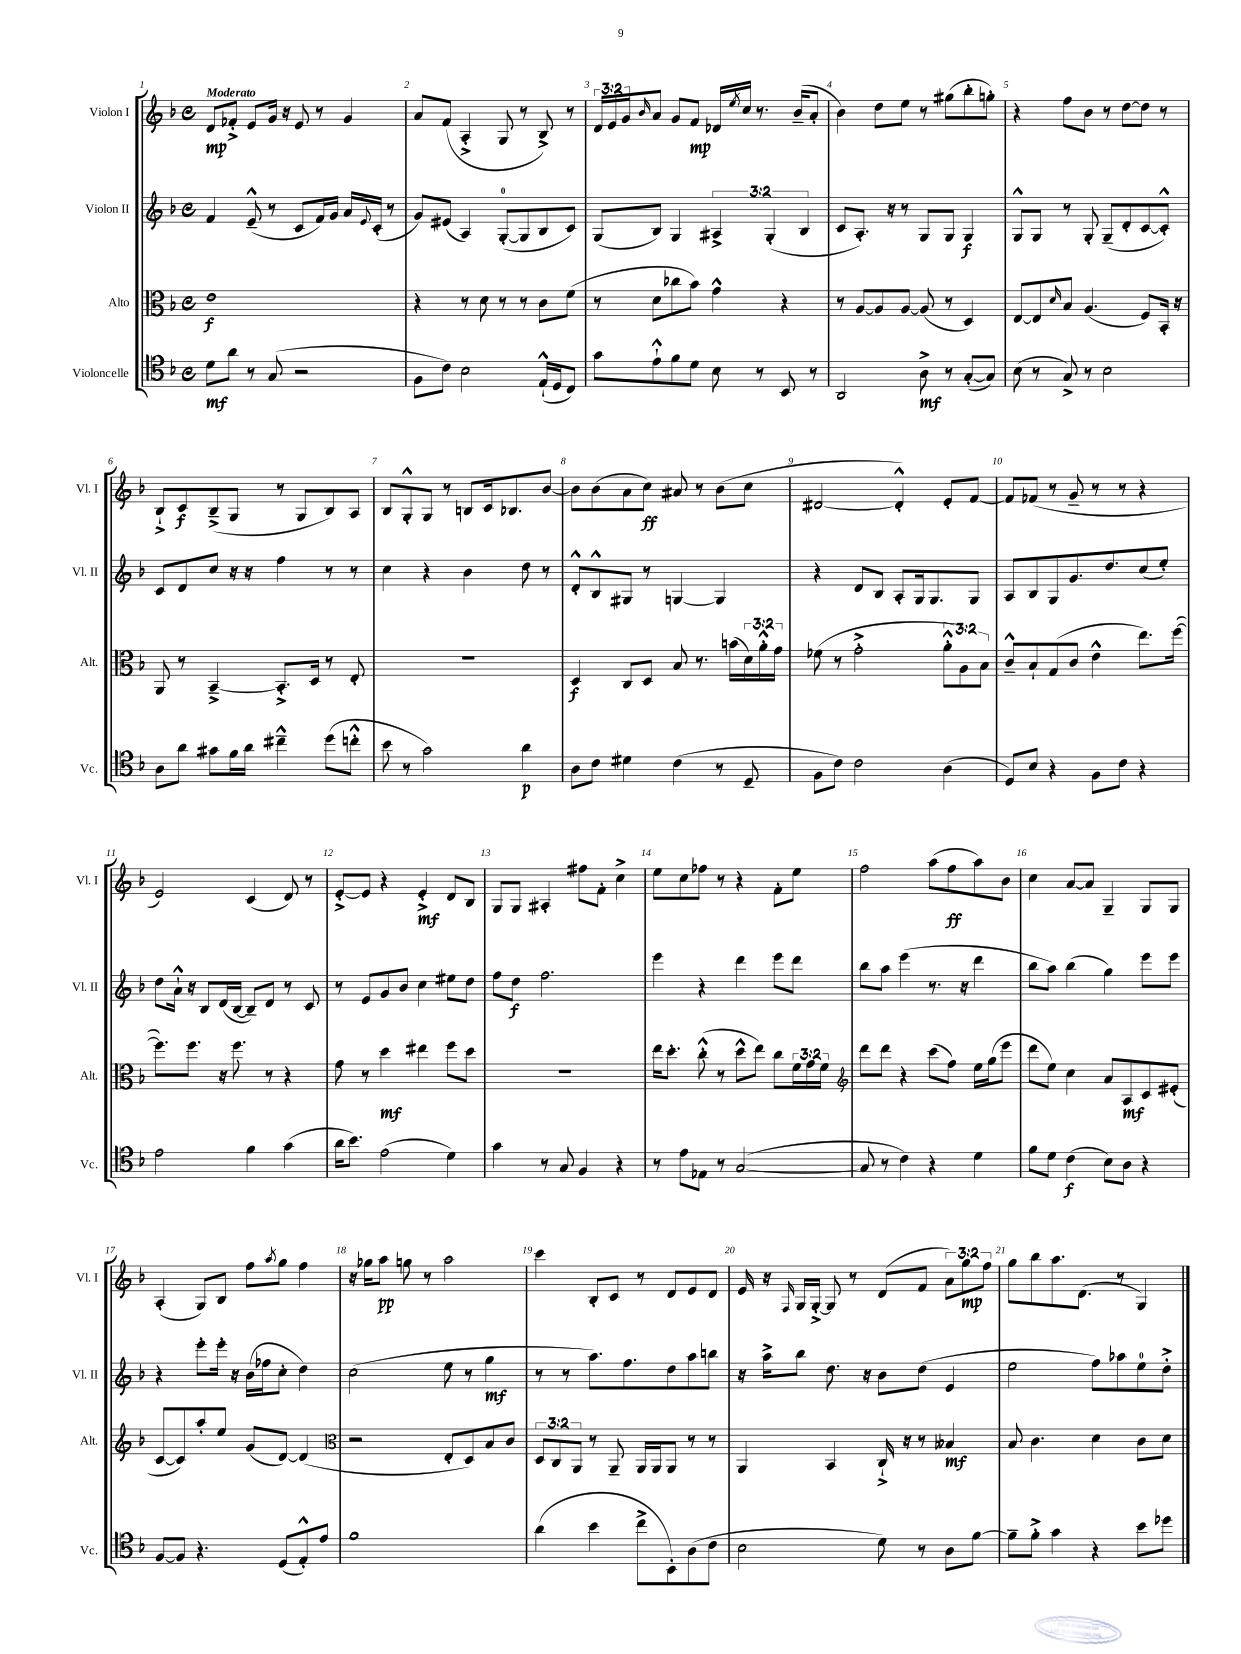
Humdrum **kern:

**kern	**dynam	**kern	**dynam	**kern	**dynam	**kern	**dynam
*part4	*part4	*part3	*part3	*part2	*part2	*part1	*part1
*staff4	*staff4	*staff3	*staff3	*staff2	*staff2	*staff1	*staff1
*I"Violoncelle	*	*I"Alto	*	*I"Violon II	*	*I"Violon I	*
*I'Vc.	*	*I'Alt.	*	*I'Vl. II	*	*I'Vl. I	*
*clefC4	*	*clefC3	*	*clefG2	*	*clefG2	*
*k[b-]	*	*k[b-]	*	*k[b-]	*	*k[b-]	*
*M4/4	*	*M4/4	*	*M4/4	*	*M4/4	*
*met(c)	*	*met(c)	*	*met(c)	*	*met(c)	*
=1	=1	=1	=1	=1	=1	=1	=1
!	!	!	!	!	!	!LO:TX:a:B:t=Moderato	!
8d\L	mf	1e	f	4f/	.	8d/L	mp
8a\J	.	.	.	.	.	8f-X'^/J	.
8r	.	.	.	(8e~^^/	.	8e/L	.
(8G/	.	.	.	8r	.	16g/Jk	.
.	.	.	.	.	.	16r	.
2r	.	.	.	8c/L	.	8e/	.
.	.	.	.	16f/L)	.	8r	.
.	.	.	.	16g/JJ	.	.	.
.	.	.	.	16a/LL	.	4g/	.
.	.	.	.	8qqe/	.	.	.
.	.	.	.	(16c'/JJ	.	.	.
.	.	.	.	8r	.	.	.
=2	=2	=2	=2	=2	=2	=2	=2
8F\L	.	4r	.	8g/L)	.	8a/L	.
8c\J)	.	.	.	(8e#X/J	.	(8f/J	.
2B-\	.	8r	.	4A/)	.	4A'^/	.
.	.	8d\	.	.	.	.	.
.	.	8r	.	([8G'/L	.	8G/	.
.	.	8r	.	8G/]	.	8r	.
(16E`^^/LL	.	8c\L	.	8B-/	.	8B-^/)	.
16D/J	.	.	.	.	.	.	.
8C/J)	.	(8f\J	.	8c/J)	.	8r	.
=3	=3	=3	=3	=3	=3	=3	=3
8g\L	.	8r	.	(8G/L	.	24d/LL	.
.	.	.	.	.	.	24e/	.
.	.	.	.	.	.	24g/J	.
.	.	.	.	.	.	16qqb-/	.
8e`^^\	.	8d\L	.	8B-/J)	.	8a/J	.
8f\	.	8cc-X\	.	4G/	.	8g/L	.
8d\J	.	8b-\J)	.	.	.	8f/J	mp
8B-\	.	4g^^\	.	6A#X^/	.	16d-X/LL	.
.	.	.	.	.	.	8qee/	.
.	.	.	.	.	.	16cc/JJ	.
8r	.	.	.	.	.	8.r	.
.	.	.	.	(6G'/	.	.	.
8BB-/	.	4r	.	.	.	.	.
.	.	.	.	.	.	(16b-~/KL	.
.	.	.	.	6B-/	.	.	.
8r	.	.	.	.	.	8a'/J	.
=4	=4	=4	=4	=4	=4	=4	=4
2AA/	.	8r	.	8c/L	.	4b-\)	.
.	.	[8A/L	.	8.A'/J)	.	.	.
.	.	8A/]	.	.	.	8dd\L	.
.	.	.	.	16r	.	.	.
.	.	[8A/J	.	8r	.	8ee\J	.
8A^\	mf	(8A/]	.	8G/L	.	8r	.
8r	.	8r	.	8G/J	.	(8gg#X\L	.
([8G'/L	.	4D/)	.	4G/	f	8bb-'\	.
8G/J])	.	.	.	.	.	8ggn'\J)	.
=5	=5	=5	=5	=5	=5	=5	=5
(8B-\	.	[8E/L	.	8G^^/L	.	4r	.
8r	.	8E/]	.	8G/J	.	.	.
.	.	16qqd/	.	.	.	.	.
8G^/)	.	8B-/J	.	8r	.	8ff\L	.
8r	.	(4.A/	.	8G'/	.	8b-\J	.
2B-\	.	.	.	(8G~/L	.	8r	.
.	.	.	.	8d'/	.	[8dd\L	.
.	.	8F/L)	.	[8c/	.	8dd\J]	.
.	.	16BB-'/Jk	.	8c'^^/J])	.	8r	.
.	.	16r	.	.	.	.	.
!!LO:LB:g=z
=6	=6	=6	=6	=6	=6	=6	=6
8A\L	.	8AA/	.	8c/L	.	8B-`^/L	.
8a\J	.	8r	.	8d/	.	8c/	f
8g#X\L	.	[4BB-~^/	.	8cc/J	.	(8B-~^/	.
16f\L	.	.	.	16r	.	8G/J	.
16a\JJ	.	.	.	16r	.	.	.
4cc#X~^^\	.	8.BB-'^/L]	.	4ff\	.	8r	.
.	.	.	.	.	.	8G/L	.
.	.	16D/Jk	.	.	.	.	.
(8dd\L	.	8r	.	8r	.	8B-/)	.
8ccn'^^\J	.	8E'/	.	8r	.	8A/J	.
=7	=7	=7	=7	=7	=7	=7	=7
8b-\	.	1r	.	4cc\	.	8B-/L	.
8r	.	.	.	.	.	8G'^^/	.
2g\)	.	.	.	4r	.	8G/J	.
.	.	.	.	.	.	8r	.
.	.	.	.	4b-\	.	8Bn/L	.
.	.	.	.	.	.	16c/k	.
.	.	.	.	.	.	8.B-X/	.
4a\	p	.	.	8dd\	.	.	.
.	.	.	.	8r	.	[8b-/J	.
=8	=8	=8	=8	=8	=8	=8	=8
8A\L	.	4D/	f	8d'^^/L	.	8b-\L]	.
8c\J	.	.	.	8B-^^/	.	(8b-\	.
4d#X\	.	8C/L	.	8G#X/J	.	8a\	.
.	.	8D/J	.	8r	.	8cc\J)	ff
(4c\	.	8B-/	.	[4Gn/	.	8a#X/	.
.	.	8.r	.	.	.	8r	.
8r	.	.	.	4G/]	.	(8b-\L	.
.	.	(16bn\LL	.	.	.	.	.
8D~/	.	24d\)	.	.	.	8cc\J	.
.	.	24a'^^\	.	.	.	.	.
.	.	24g\JJ	.	.	.	.	.
=9	=9	=9	=9	=9	=9	=9	=9
8F\L	.	(8f-X\	.	4r	.	[2d#X/	.
8c\J)	.	8r	.	.	.	.	.
2c\	.	2g'^\	.	8d/L	.	.	.
.	.	.	.	8B-/J	.	.	.
.	.	.	.	8A'/L	.	4d#'^^/])	.
.	.	.	.	16G/k	.	.	.
.	.	.	.	8.G/	.	.	.
(4A\	.	12a'^^\L	.	.	.	8e'/L	.
.	.	12A\)	.	.	.	.	.
.	.	.	.	8G/J	.	[8f/J	.
.	.	12B-\J	.	.	.	.	.
=10	=10	=10	=10	=10	=10	=10	=10
8D/L)	.	8c~^^/L	.	8A/L	.	8f/L]	.
8B-/J	.	8B-`/	.	8B-/	.	(8f-X/J	.
4r	.	(8G/	.	8G/	.	8r	.
.	.	8c/J	.	8.g/	.	8g~/	.
8F\L	.	4e^^\	.	.	.	8r	.
.	.	.	.	8.dd/	.	.	.
8c\J	.	.	.	.	.	8r	.
4r	.	8.ee\L)	.	(8cc/	.	4r	.
.	.	.	.	8ee'/J)	.	.	.
.	.	([16ff\Jk	.	.	.	.	.
!!LO:LB:g=z
=11	=11	=11	=11	=11	=11	=11	=11
2e\	.	8.ff\L])	.	8dd\L	.	2e/)	.
.	.	.	.	16a`^^\Jk	.	.	.
.	.	8.ff\J	.	16r	.	.	.
.	.	.	.	8B-/L	.	.	.
.	.	16r	.	(16d/L	.	.	.
.	.	8.ff\	.	[16B-/JJ	.	.	.
4f\	.	.	.	8B-~/L])	.	(4c/	.
.	.	8r	.	8d/J	.	.	.
(4g\	.	4r	.	8r	.	8d/)	.
.	.	.	.	8c/	.	8r	.
=12	=12	=12	=12	=12	=12	=12	=12
16a\KL	.	8g\	.	8r	.	[8e'^/L	.
8.b-\J)	.	.	.	.	.	.	.
.	.	8r	.	8e/L	.	8e/J]	.
(2e\	.	4dd\	mf	8g/	.	4r	.
.	.	.	.	8b-/J	.	.	.
.	.	4ee#X\	.	4cc\	.	4e'^/	mf
4d\)	.	8ff\L	.	8ee#X\L	.	8d/L	.
.	.	8dd\J	.	8dd\J	.	8B-/J	.
=13	=13	=13	=13	=13	=13	=13	=13
4g\	.	1r	.	8ff\L	.	8G/L	.
.	.	.	.	8dd\J	f	8G/J	.
8r	.	.	.	2.ff\	.	4A#X'/	.
8G/	.	.	.	.	.	.	.
4F/	.	.	.	.	.	8ff#X\L	.
.	.	.	.	.	.	8f'\J	.
4r	.	.	.	.	.	4cc^\	.
=14	=14	=14	=14	=14	=14	=14	=14
8r	.	16ee\KL	.	4eee\	.	8ee\L	.
.	.	8.dd'\J	.	.	.	.	.
8e\L	.	.	.	.	.	8cc\	.
8E-X\J	.	(8cc'^^\	.	4r	.	8ff-X\J	.
8r	.	8r	.	.	.	8r	.
([2G/	.	8dd^^\L	.	4ddd\	.	4r	.
.	.	8ee\J)	.	.	.	.	.
.	.	8cc\L	.	8eee\L	.	8f'\L	.
.	.	24f\L	.	8ddd\J	.	8ee\J	.
.	.	24g\	.	.	.	.	.
.	.	24f\JJ	.	.	.	.	.
=15	=15	=15	=15	=15	=15	=15	=15
*	*	*clefG2	*	*	*	*	*
8G/]	.	8ddd\L	.	8bb-\L	.	2ff\	.
8r	.	8ddd\J	.	8aa\J	.	.	.
4c\)	.	4r	.	(4eee\	.	.	.
4r	.	(8ccc\L	.	8.r	.	(8aa\L	.
.	.	8ff\J)	.	.	.	8ff\	ff
.	.	.	.	16r	.	.	.
4d\	.	16ee\LL	.	4ddd\	.	8aa\)	.
.	.	(16gg\J	.	.	.	.	.
.	.	8eee\J	.	.	.	8b-\J	.
=16	=16	=16	=16	=16	=16	=16	=16
8f\L	.	8ddd\L	.	8bb-\L	.	4cc\	.
8d\J	.	8ee\J)	.	8aa\J)	.	.	.
(4c\	f	4cc\	.	(4bb-\	.	[8a/L	.
.	.	.	.	.	.	8a/J]	.
8B-\L)	.	8a/L	.	4gg\)	.	4G~/	.
8A\J	.	8A/	mf	.	.	.	.
4r	.	8c/	.	8eee\L	.	8G/L	.
.	.	(8e#X'/J	.	8eee\J	.	8G/J	.
!!LO:LB:g=z
=17	=17	=17	=17	=17	=17	=17	=17
[8F/L	.	[8c/L	.	4r	.	(4A'/	.
8F/J]	.	8c/])	.	.	.	.	.
4.r	.	8aa'/	.	8eee'\L	.	8G/L)	.
.	.	8ee/J	.	16eee'\Jk	.	8B-/J	.
.	.	.	.	16r	.	.	.
.	.	(8g/L	.	(16b-\LL	.	8ff\L	.
.	.	.	.	16ff-X\J	.	.	.
.	.	.	.	.	.	8qaa/	.
(8D/L	.	[8d/J)	.	8cc'\J	.	8gg\J	.
8E'^^/)	.	(4d/]	.	4dd\)	.	4ff\	.
8e/J	.	.	.	.	.	.	.
=18	=18	=18	=18	=18	=18	=18	=18
*	*	*clefC3	*	*	*	*	*
1f	.	2r	.	(2cc\	.	16r	.
.	.	.	.	.	.	16gg-X\KL	.
.	.	.	.	.	.	8aa\J	pp
.	.	.	.	.	.	8ggn\	.
.	.	.	.	.	.	8r	.
.	.	8E'/L	.	8ee\	.	2aa\	.
.	.	8D/)	.	8r	.	.	.
.	.	8B-/	.	4gg\	mf	.	.
.	.	8c/J	.	.	.	.	.
=19	=19	=19	=19	=19	=19	=19	=19
(4a\	.	12D/L	.	8r	.	4ccc\	.
.	.	12C/	.	.	.	.	.
.	.	.	.	8r	.	.	.
.	.	12AA/J	.	.	.	.	.
4b-\	.	8r	.	8.aa\L)	.	8B-'/L	.
.	.	8AA~/	.	.	.	8c/J	.
.	.	.	.	8.ff\	.	.	.
8cc^\L	.	16AA/LL	.	.	.	8r	.
.	.	16AA/J	.	.	.	.	.
8BB-'\)	.	8AA/J	.	8dd\	.	8d/L	.
(8A\	.	8r	.	8aa\	.	8e/	.
8c\J	.	8r	.	8bbn\J	.	8d/J	.
=20	=20	=20	=20	=20	=20	=20	=20
2B-\	.	4AA/	.	16r	.	16e/	.
.	.	.	.	16aa^\KL	.	16r	.
.	.	.	.	.	.	16qqF/	.
.	.	.	.	8bb-\J	.	16G/LL	.
.	.	.	.	.	.	[16G'^/JJ	.
.	.	4BB-/	.	8.dd\	.	8G/]	.
.	.	.	.	.	.	8r	.
.	.	.	.	16r	.	.	.
8d\)	.	16C`^/	.	8b-\L	.	(8d/L	.
.	.	16r	.	.	.	.	.
8r	.	8r	.	(8dd\J	.	8f/J	.
8A\L	.	4B--X/	mf	4e/	.	12a\L)	.
.	.	.	.	.	.	12gg\	mp
[8f\J	.	.	.	.	.	.	.
.	.	.	.	.	.	12ff\J	.
=21	=21	=21	=21	=21	=21	=21	=21
8f~\L]	.	8B-/	.	2ee\	.	8gg\L	.
8f'^\J	.	4.c\	.	.	.	8bb-\	.
4g\	.	.	.	.	.	8.aa\	.
.	.	.	.	.	.	(8.d\J	.
4r	.	4d\	.	8ff\L)	.	.	.
.	.	.	.	8aa-X\	.	8r	.
8b-\L	.	8c\L	.	8ee\	.	4G/)	.
8dd-X\J	.	8d\J	.	8dd'^\J	.	.	.
==	==	==	==	==	==	==	==
*-	*-	*-	*-	*-	*-	*-	*-
